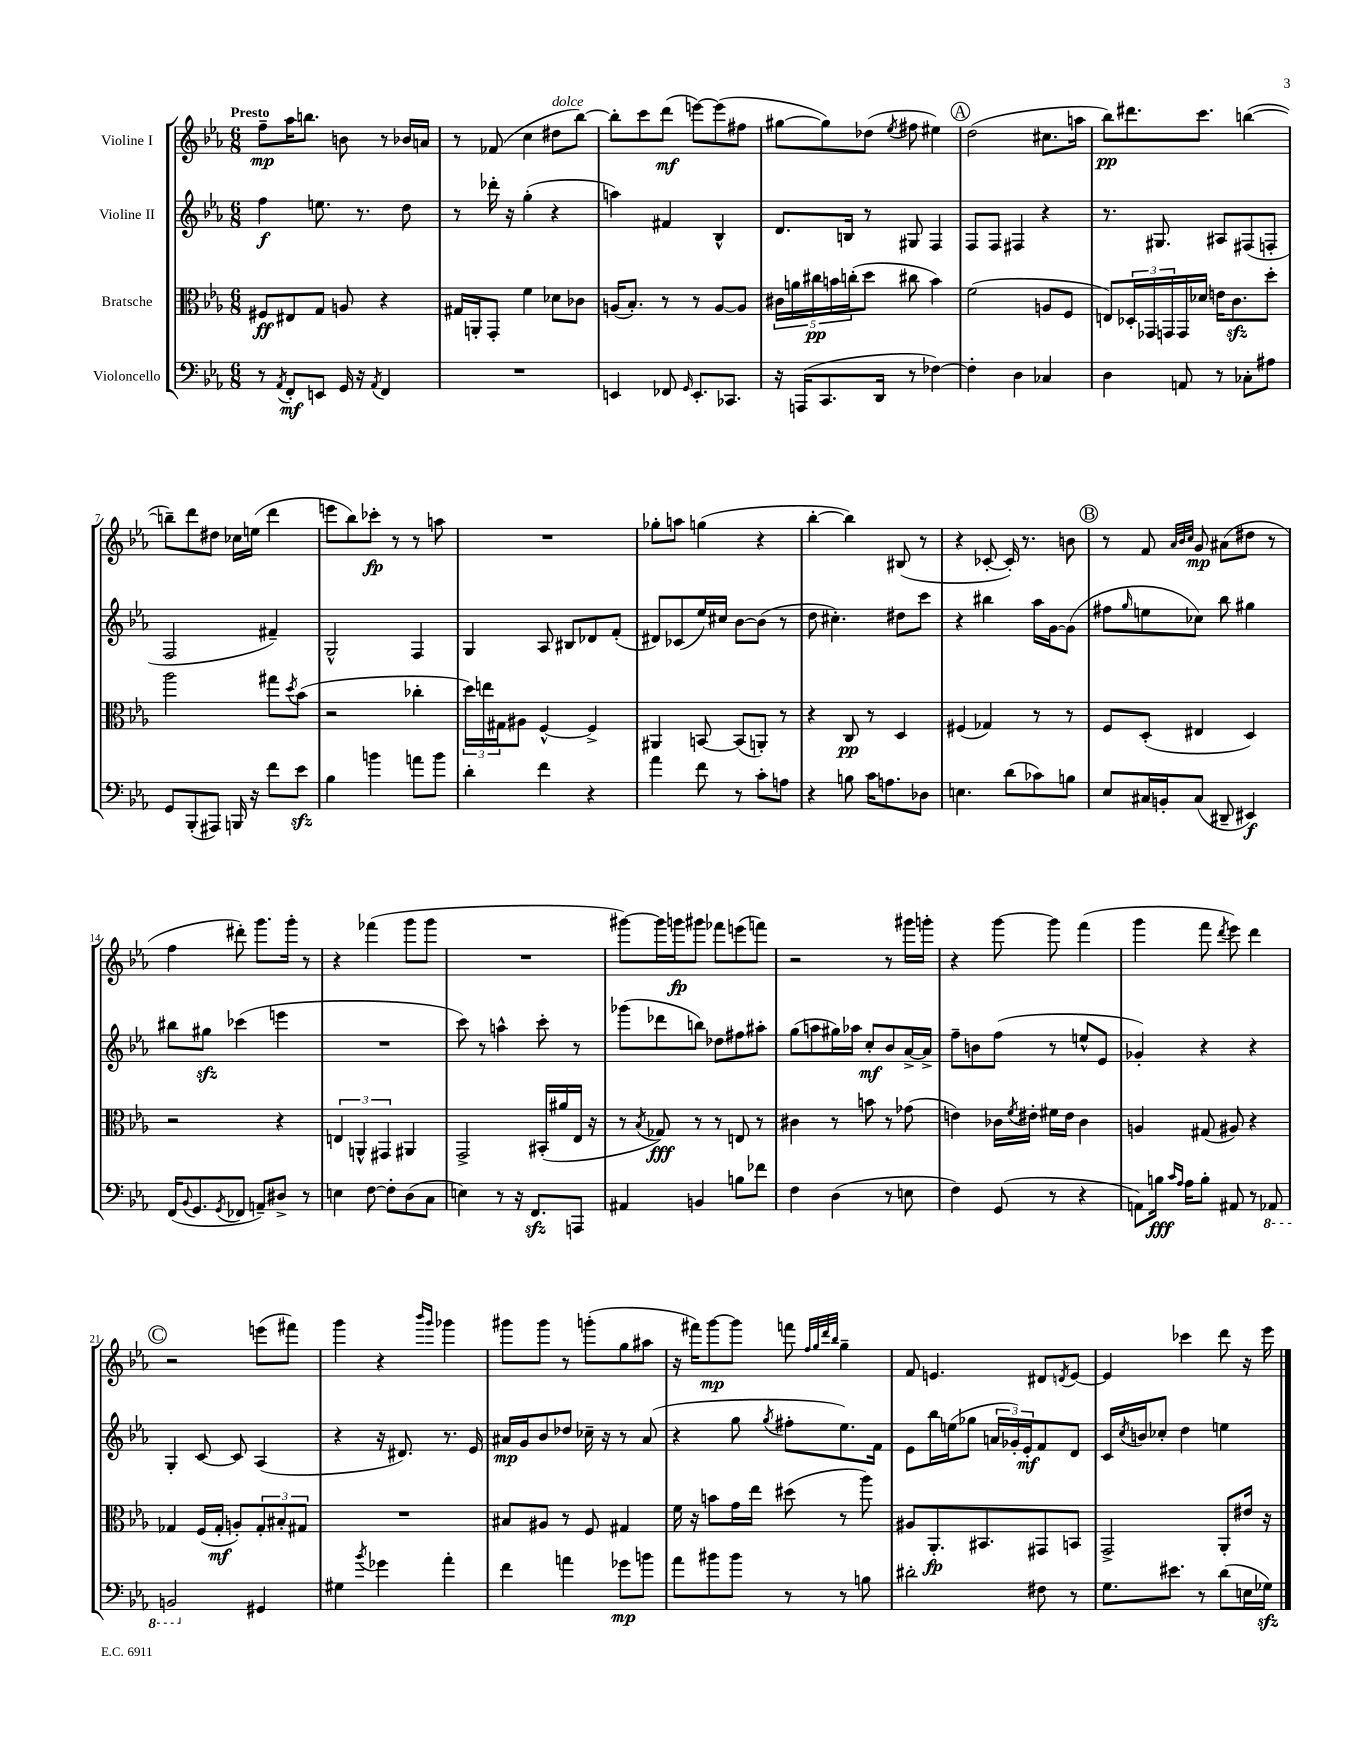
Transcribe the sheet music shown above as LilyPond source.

<<
\new StaffGroup <<
\new Staff = "s0" \with { instrumentName = "Violine I" } {
    \clef treble \key ees \major \numericTimeSignature \time 6/8 \tempo "Presto"
    f''8--\mp aes''16 b''8. b'8 r8 bes'16 a'16 |
    r8 fes'8( c''4 dis''8^\markup { \italic "dolce" } bes''8~) |
    bes''8-. c'''8 d'''8\mf( e'''8~) e'''8( fis''8 |
    gis''8~ gis''8) des''8( \acciaccatura { ees''8 } fis''8 eis''4) |
    \mark \markup { \circle "A" } d''2( cis''8. a''16 |
    bes''8\pp) dis'''8. c'''8. b''4~( |
    b''8--) d'''8 dis''8 ces''16 e''16( d'''4 |
    e'''8 bes''8) ces'''8-.\fp r8 r8 a''8 |
    R2. |
    ges''8-. a''8 g''4( r4 |
    bes''4~-. bes''4) bis8( r8 |
    r4 ces'8~-. ces'16-.) r8. b'8 |
    \mark \markup { \circle "B" } r8 f'8 \grace { aes'32 bes'32 c''32 } g'8\mp ais'8( dis''8 r8 |
    f''4 dis'''8-.) g'''8. g'''16-. r8 |
    r4 fes'''4( g'''8 g'''8 |
    R2. |
    gis'''8~) gis'''16 g'''16\fp gis'''8 fes'''8 e'''8( f'''8) |
    r2 r8 gis'''16 g'''16-. |
    r4 g'''8~ g'''8 f'''4( |
    g'''4 f'''8 \acciaccatura { d'''8 } ees'''8) d'''4 |
    \mark \markup { \circle "C" } r2 e'''8( fis'''8) |
    g'''4 r4 \grace { bes'''16 g'''16 } ges'''4 |
    gis'''8 gis'''8 r8 g'''8-.( g''8 ais''8 |
    r16 fis'''16) g'''8~\mp g'''8 f'''8 \grace { f''32 g''32 d'''32 bes''32 } g''4-- |
    f'8 e'4. dis'8 \acciaccatura { d'8 } e'8~ |
    e'4 ces'''4 d'''8 r16 ees'''16 \bar "|." |
}
\new Staff = "s1" \with { instrumentName = "Violine II" } {
    \clef treble \key ees \major \numericTimeSignature \time 6/8
    f''4\f e''8. r8. d''8 |
    r8 des'''16-. r16 g''4-.( r4 |
    a''4) fis'4 bes4-^ |
    d'8. b16 r8 gis8 f4 |
    \mark \markup { \circle "A" } f8 f8 fis4 r4 |
    r8. gis8. ais8 fis8( f8-. |
    f2 fis'4--) |
    g2-^ f4 |
    g4 aes8 bis8 des'8 f'8-.( |
    dis'8) ces'8( ees''16) cis''16 bes'8~ bes'8( r8 |
    d''8 cis''4.-.) dis''8 c'''8 |
    r4 bis''4 aes''16 g'16~ g'8( |
    \mark \markup { \circle "B" } fis''8 \grace { g''16 } e''8 ces''8) bes''8 gis''4 |
    bis''8 gis''8\sfz ces'''4( e'''4 |
    R2. |
    c'''8) r8 a''4-^ c'''8-. r8 |
    ges'''8( des'''8 b''8) des''8 fis''8 ais''8-. |
    g''8( a''8 gis''16) aes''16 c''8-.\mf bes'8 aes'16~-> aes'16-> |
    f''8-- b'8 f''8( r8 e''8-^ ees'8 |
    ges'4-.) r4 r4 |
    \mark \markup { \circle "C" } g4-. c'8~ c'8 aes4( |
    r4 r16 dis'8.) r8. ees'16 |
    ais'16\mp g'16 bes'8 des''8 ces''16-- r16 r8 ais'8( |
    r4 g''8 \acciaccatura { g''8 } fis''8-. ees''8.) f'16 |
    ees'8 bes''16 e''16( ges''8 \tuplet 3/2 { a'16 ges'16-.) ees'16-.\mf } f'8 d'8 |
    c'16 \acciaccatura { c''8 } b'16 ces''8-. d''4 e''4 \bar "|." |
}
\new Staff = "s2" \with { instrumentName = "Bratsche" } {
    \clef alto \key ees \major \numericTimeSignature \time 6/8
    fis8\ff eis8 g8 a8 r4 |
    gis16 a,16-. g,8-. f'4 des'8 ces'8 |
    a16( bes8.-.) r8 r8 a8~ a8 |
    \tuplet 5/4 { cis'16 a'16 cis''16\pp b'16 c''16-.( } d''8 cis''8 b'4) |
    \mark \markup { \circle "A" } f'2( a8 f8 |
    e8) \tuplet 3/2 { des16-. ges,16 g,16 } g,16 des'16 e'16 c'8.\sfz d''8-. |
    aes''2 gis''8 \acciaccatura { d''8 } bes'8( |
    r2 ces''4-. |
    \tuplet 3/2 { d''16) e''16 gis16 } ais8 f4~-^ f4-> |
    ais,4 b,8~ b,8( a,8-.) r8 |
    r4 c8\pp r8 d4 |
    fis4( ges4) r8 r8 |
    \mark \markup { \circle "B" } f8 d8-.( eis4 d4) |
    r2 r4 |
    \tuplet 3/2 { e4 a,4-^ gis,4 } ais,4 |
    g,2-> bis,16-.( ais'16 ees16 r16 |
    r8 \acciaccatura { bes8 } ges8\fff) r8 r8 e8 r8 |
    cis'4 r8 b'8 r8 ges'8( |
    e'4) ces'16 \acciaccatura { f'8 } eis'16-. fis'16 eis'16 ces'4 |
    a4 gis8( ais8) r4 |
    \mark \markup { \circle "C" } ges4 f16( ges16-.\mf a8-.) \tuplet 3/2 { ges8-. bis8-. gis8 } |
    R2. |
    bis8 ais8 r8 f8 gis4 |
    f'16 r16 b'8 g'16 ees''16 dis''8( r8 aes''8) |
    ais8 aes,8.-.\fp bis,8. gis,8 b,8 |
    g,2-> aes,8-. eis'16 r16 \bar "|." |
}
\new Staff = "s3" \with { instrumentName = "Violoncello" } {
    \clef bass \key ees \major \numericTimeSignature \time 6/8
    r8 \acciaccatura { aes,8 } f,8-.\mf e,8 g,16 r16 \acciaccatura { aes,8 } f,4 |
    R2. |
    e,4 fes,8 \grace { g,16 } e,8.-. ces,8. |
    r16 a,,16( c,8. d,16 r8 fes4~) |
    \mark \markup { \circle "A" } fes4-. d4 ces4 |
    d4 a,8 r8 ces8-. ais8 |
    g,8 bes,,8-.( ais,,8) b,,16 r16 f'8 ees'8\sfz |
    bes4 b'4 a'8 b'8 |
    d'4-. f'4 r4 |
    aes'4 f'8 r8 c'8-. a8 |
    r4 b8 c'16 a8. des8 |
    e4. d'8( ces'8) b8 |
    \mark \markup { \circle "B" } ees8 cis16 b,16-. cis8( dis,8-- eis,4\f) |
    f,16( \appoggiatura { bes,8 } g,8. \acciaccatura { g,8 } fes,8 a,8--) dis8-> r8 |
    e4 f8~ f8-. d8( c8 |
    e4) r8 r16 f,8.\sfz a,,8 |
    ais,4 b,4 b8 fes'8 |
    f4 d4( r8 e8 |
    f4) g,8( r8 r4 |
    a,8) b16\fff \grace { c'16 aes16 } aes16 b8-. ais,8 r8 \ottava #-1 aes,,!8 |
    \mark \markup { \circle "C" } b,,2 \ottava #0 gis,4 |
    gis4 \acciaccatura { bes'8 } ges'4 aes'4-. |
    f'4 a'4 ges'8\mp b'8 |
    aes'8 bis'8 bis'8 r8 r8 b8 |
    dis'2-. fis8 r8 |
    g8. eis'8. r8 d'8( e16 ges16\sfz) \bar "|." |
}
>>
>>
